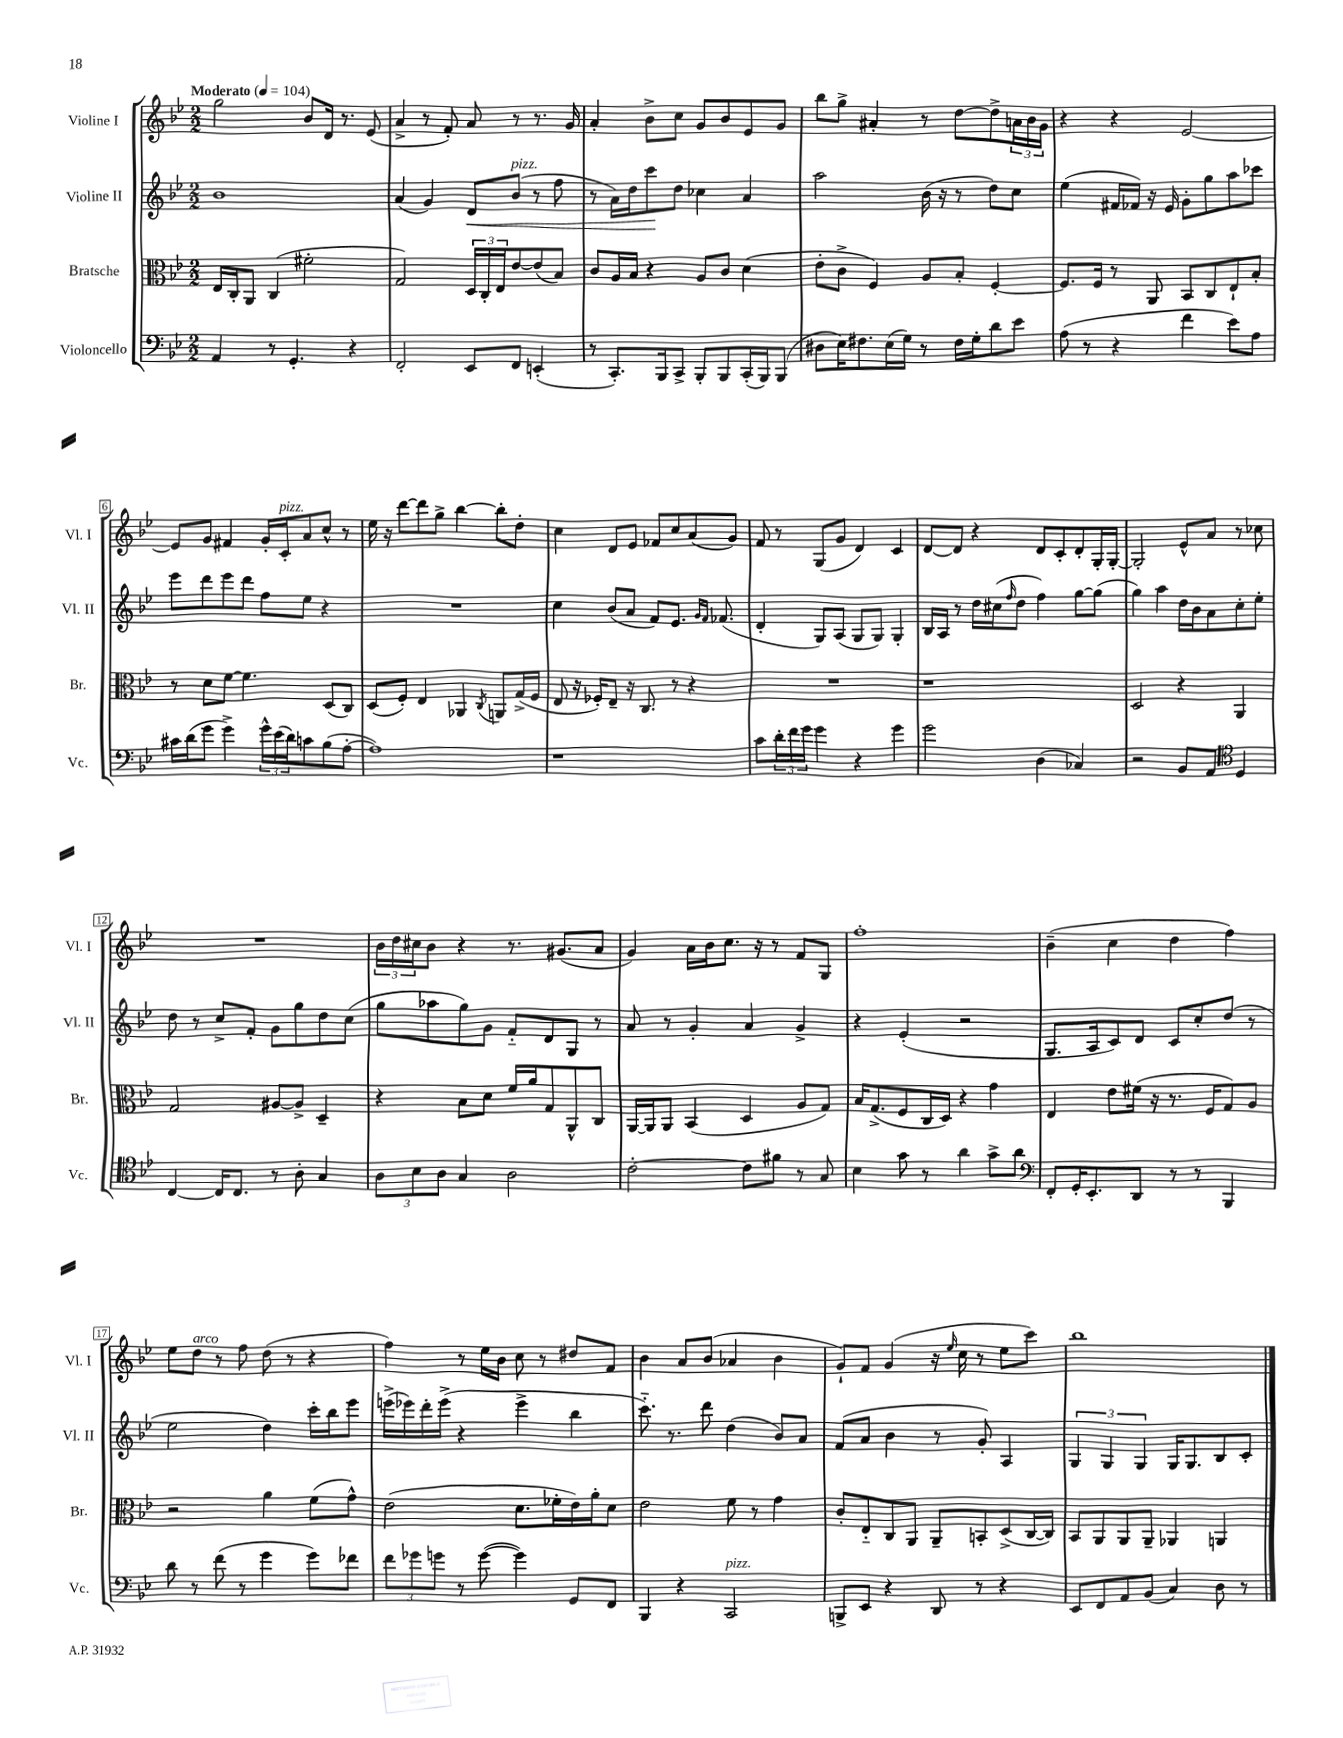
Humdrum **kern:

**kern	**kern	**kern	**dynam	**kern
*part4	*part3	*part2	*part2	*part1
*staff4	*staff3	*staff2	*staff2	*staff1
*I"Violoncello	*I"Bratsche	*I"Violine II	*	*I"Violine I
*I'Vc.	*I'Br.	*I'Vl. II	*	*I'Vl. I
*clefF4	*clefC3	*clefG2	*	*clefG2
*k[b-e-]	*k[b-e-]	*k[b-e-]	*	*k[b-e-]
*M2/2	*M2/2	*M2/2	*	*M2/2
*MM104	*MM104	*MM104	*	*MM104
=1	=1	=1	=1	=1
!	!	!	!	!LO:TX:a:B:t=Moderato
4AA/	16E-/LL	1b-	.	2gg\
.	16C'/J	.	.	.
.	8AA/J	.	.	.
8r	(4C/	.	.	.
4.GG'/	.	.	.	.
.	2f#X'\	.	.	8b-/L
.	.	.	.	16d/Jk
.	.	.	.	8.r
4r	.	.	.	.
.	.	.	.	(8e-/
=2	=2	=2	=2	=2
2FF'/	2G/)	(4a/	.	4a^/
.	.	4g/)	.	8r
.	.	.	.	8f'/)
!	!	!	!LO:HP:b	!
8EE-/L	24D/LL	8d/L	<	8a/
.	24C'/	.	.	.
.	24E-/J	.	.	.
!	!	!LO:TX:a:i:t=pizz.	!	!
8FF/J	[8e-/	(8b-/J	.	8r
(4EEn'/	(8e-/]	8r	.	8.r
.	8B-/J)	8ff\	.	.
.	.	.	.	16g/
=3	=3	=3	=3	=3
8r	8c/L	8r	.	4a'/
8.CC'/L)	16A/L	16a\LL)	.	.
.	16B-/JJ	16dd\J	.	.
.	4r	8ccc\	.	8b-^\L
16BBB-/k	.	.	.	.
8CC^/J	.	8dd\J	[	8cc\J
8BBB-'/L	8A/L	4cc-X\	.	8g/L
8BBB-/	8c/J	.	.	8b-/
(16CC'/L	(4d\	4a/	.	8e-/
16BBB-/J)	.	.	.	.
(8BBB-/J	.	.	.	8g/J
=4	=4	=4	=4	=4
8D#X\L	8e-'\L	2aa\	.	8bb-\L
16E-\K)	8c^\J	.	.	8gg^\J
8.F#X\	.	.	.	.
.	4F/)	.	.	4a#X'/
(16E-\L	.	.	.	.
16G\JJ)	.	.	.	.
8r	8A/L	(16b-\	.	8r
.	.	16r	.	.
16F#\LL	8B-'/J	8r	.	[8dd\L
16G'\J	.	.	.	.
8d\	[4F'/	8dd\L)	.	8dd^\]
8e-\J	.	8cc\J	.	24an\L
.	.	.	.	24b-\
.	.	.	.	24g\JJ
=5	=5	=5	=5	=5
(8A\	8.F/L]	(4ee-\	.	4r
8r	.	.	.	.
.	16F/Jk	.	.	.
4r	8r	16f#X/LL	.	4r
.	.	16f-X/JJ)	.	.
.	8AA/	16r	.	.
.	.	16e-/	.	.
4f\	8BB-/L	8g'\L	.	[2e-/
.	8C/	8gg\	.	.
8e-\L)	8E-`/	8aa\	.	.
8A\J	8B-'/J	8ccc-X\J	.	.
!!LO:LB:g=z
=6	=6	=6	=6	=6
16c#X\LL	8r	8eee-\L	.	8e-/L]
(16d\J	.	.	.	.
8g\J	8d\L	8ddd\	.	8g/J
4g^\)	[8f\J	8eee-\	.	4f#X/
.	4.f\]	8ddd\J	.	.
24g^^\LL	.	8ff\L	.	16g'/LL
(24e-\	.	.	.	.
!	!	!	!	!LO:TX:a:i:t=pizz.
.	.	.	.	16c'/J
24d\J)	.	.	.	.
8cn\	.	8ee-\J	.	8a/
(8B-\	(8D/L	4r	.	8cc^^/J
[8A'\J	8C/J)	.	.	8r
=7	=7	=7	=7	=7
1A])	(8D/L	1r	.	16ee-\
.	.	.	.	16r
.	8F'/J)	.	.	[8ddd\L
.	4E-/	.	.	8ddd\]
.	.	.	.	8gg^\J
.	4AA-X/	.	.	[4bb-\
.	8qC/	.	.	.
.	8AAn/L	.	.	8bb-'\L]
.	(16G^/L	.	.	8dd'\J
.	16F/JJ	.	.	.
=8	=8	=8	=8	=8
1r	8E-/	4cc\	.	4cc\
.	16r	.	.	.
.	16F-X'/KL)	.	.	.
.	8E-~/J	(8b-/L	.	8d/L
.	16r	8a/J	.	8e-/J
.	8.C/	.	.	.
.	.	8f/L)	.	8f-X/L
.	8r	8.e-/J	.	8cc/
.	4r	.	.	(8a/
.	.	16qqg/LL	.	.
.	.	16qqf/JJ	.	.
.	.	(8.f-X/	.	.
.	.	.	.	8g/J)
=9	=9	=9	=9	=9
8c\L	1r	4d'/	.	8f/
24d'\L	.	.	.	8r
24f\	.	.	.	.
24g\JJ	.	.	.	.
4g\	.	8G/L)	.	(8G/L
.	.	(8A/J	.	8g/J
4r	.	8G/L	.	4d/)
.	.	8G/J)	.	.
4g\	.	4G'/	.	4c/
=10	=10	=10	=10	=10
2g\	1r	16B-/LL	.	[8d/L
.	.	16A/JJ	.	.
.	.	8r	.	8d/J]
.	.	16dd\LL	.	4r
.	.	(16cc#X\J	.	.
.	.	16qqff/	.	.
.	.	8dd\J	.	.
(4D\	.	4ff\)	.	8d/L
.	.	.	.	8c'/
4C-X/)	.	[8gg\L	.	8d'/
.	.	(8gg\J]	.	16G'/L
.	.	.	.	[16G'/JJ
=11	=11	=11	=11	=11
2r	2D/	4gg\)	.	2G'/]
.	.	4aa\	.	.
8BB-/L	4r	16dd\LL	.	8e-^^/L
.	.	16b-\J	.	.
8AA/J	.	8a\	.	8a/J
*clefC4	*	*	*	*
4D/	4AA/	8cc'\	.	8r
.	.	8ee-'\J	.	8cc-X\
!!LO:LB:g=z
=12	=12	=12	=12	=12
[4C/	2G/	8dd\	.	1r
.	.	8r	.	.
16C/KL]	.	8cc^/L	.	.
8.C/J	.	.	.	.
.	.	8f'/J	.	.
8r	[8A#X/L	8g\L	.	.
8A'\	8A#^/J]	8gg\	.	.
4G/	4D~/	8dd\	.	.
.	.	(8cc\J	.	.
=13	=13	=13	=13	=13
12A\L	4r	8gg\L	.	24b-\LL
.	.	.	.	24dd\
12B-\	.	.	.	24cc#X\J
.	.	8aa-X\	.	8b-\J
12A\J	.	.	.	.
4G/	8B-\L	8gg\)	.	4r
.	8d\J	8g\J	.	.
2A\	16f/LL	8f/L	.	8.r
.	16a/J	.	.	.
.	8G/	8d/	.	.
.	.	.	.	(8.g#X/L
.	8AA^^/	8G/J	.	.
.	8C/J	8r	.	8a/J
=14	=14	=14	=14	=14
[2c'\	[16AA/LL	8a/	.	4g/)
.	16AA/J]	.	.	.
.	8AA/J	8r	.	.
.	(4BB-/	4g'/	.	16a\LL
.	.	.	.	16b-\J
.	.	.	.	8.cc\J
8c\L]	4D/	4a/	.	.
.	.	.	.	16r
8f#X\J	.	.	.	8r
8r	8A/L	4g^/	.	8f/L
8G/	8G/J)	.	.	8G/J
=15	=15	=15	=15	=15
4B-\	16B-/KL	4r	.	1ff'
.	(8.G^/	.	.	.
8g\	8F/	(4e-'/	.	.
8r	16C/L	.	.	.
.	16D/JJ)	.	.	.
4a\	4r	2r	.	.
8g^\L	4g\	.	.	.
8a\J	.	.	.	.
=16	=16	=16	=16	=16
*clefF4	*	*	*	*
8FF'/L	4E-/	8.G/L	.	(4b-~\
16GG'/K	.	.	.	.
8.EE-'/	.	16A/k	.	.
.	8e-\L	8c/)	.	4cc\
8DD/J	(16f#X\Jk	8d/J	.	.
.	16r	.	.	.
8r	8.r	8c/L	.	4dd\
8r	.	8cc'/	.	.
.	16F/KL	.	.	.
4BBB-/	8G/)	(8dd/J	.	4ff\)
.	8A/J	8r	.	.
!!LO:LB:g=z
=17	=17	=17	=17	=17
8d\	2r	2ee-\	.	8ee-\L
!	!	!	!	!LO:TX:a:i:t=arco
8r	.	.	.	8dd\J
(8f\	.	.	.	8r
8r	.	.	.	8ff\
4g\	4a\	4dd\)	.	(8dd\
.	.	.	.	8r
8g\L)	(8f\L	16ccc'\LL	.	4r
.	.	16bb-\J	.	.
8f-X\J	8g^^\J)	8eee-\J	.	.
=18	=18	=18	=18	=18
12f\L	(2e-\	(16eeen^\LL	.	4ff\)
.	.	16eee-X\)	.	.
12g-X\	.	.	.	.
.	.	16ddd'\	.	.
12gn\J	.	.	.	.
.	.	(16eee-^\JJ	.	.
8r	.	4r	.	8r
([8g\	.	.	.	16ee-\LL
.	.	.	.	16b-\JJ
4g\])	8.d\L	4eee-^\	.	8cc\
.	.	.	.	8r
.	16f-X'\L	.	.	.
8GG/L	16e-\)	4bb-\	.	8dd#X/L
.	16a'\J	.	.	.
8FF/J	8d\J	.	.	8f/J
=19	=19	=19	=19	=19
4BBB-/	2e-\	8.ccc\)	.	4b-\
.	.	8.r	.	.
4r	.	.	.	8a/L
.	.	8ddd\	.	(8b-/J
!LO:TX:a:i:t=pizz.	!	!	!	!
2CC/	8f\	(4dd\	.	4a-X/
.	8r	.	.	.
.	4g\	8b-/L)	.	4b-\
.	.	8a/J	.	.
=20	=20	=20	=20	=20
8BBBn^/L	8c'/L	(8f/L	.	8g`/L)
8EE-/J	8E-/	8a/J	.	8f/J
4r	8C/	4b-\	.	(4g/
.	8AA/J	.	.	.
8DD/	8AA~/L	8r	.	16r
.	.	.	.	16qqee-/
.	.	.	.	16cc\
8r	8BBn'/	8g'/)	.	8r
4r	(8D^/	4A/	.	8ee-\L
.	[16C/L	.	.	8ccc\J)
.	16C/JJ])	.	.	.
=21	=21	=21	=21	=21
8EE-/L	8BB-/L	6G/	.	1bb-
8FF/	8AA/	.	.	.
.	.	6G/	.	.
8AA/	8AA/	.	.	.
.	.	6G/	.	.
(8BB-/J	8AA~/J	.	.	.
4C/)	4AA-X/	16G/KL	.	.
.	.	8.G/	.	.
8D\	4AAn/	8B-/	.	.
8r	.	8c'/J	.	.
==	==	==	==	==
*-	*-	*-	*-	*-
